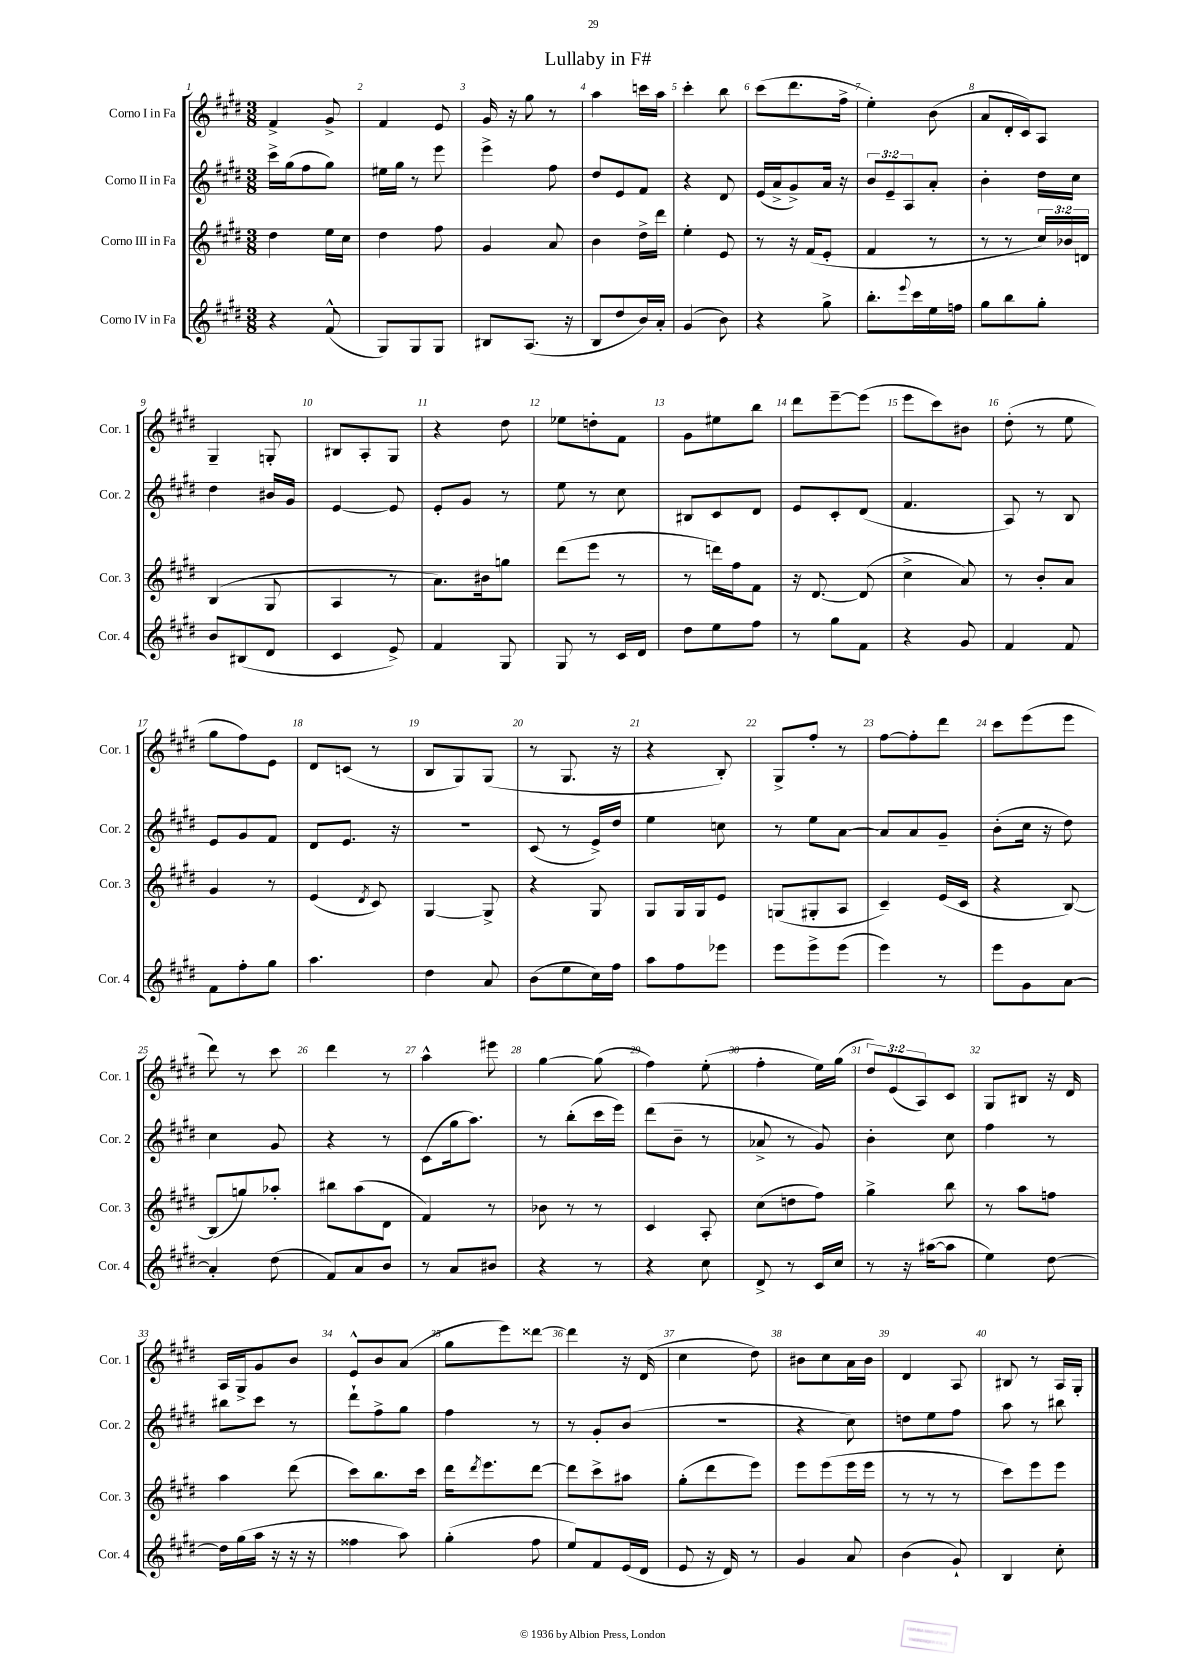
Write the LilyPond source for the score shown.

\header { title = "Lullaby in F#" }
<<
\new StaffGroup <<
\new Staff = "s0" \with { instrumentName = "Corno I in Fa" shortInstrumentName = "Cor. 1" } {
    \clef treble \key e \major \numericTimeSignature \time 3/8 \override Staff.TupletNumber.text = #tuplet-number::calc-fraction-text
    fis'4-> gis'8-> |
    fis'4 e'8 |
    gis'16 r16 gis''8 r8 |
    a''4 c'''16 a''16 |
    cis'''4-. b''8 |
    cis'''8( dis'''8. fis''16-> |
    e''4-.) b'8( |
    a'8 dis'16-. cis'16) a8 |
    gis4-- g8-. |
    bis8 a8-. gis8 |
    r4 dis''8 |
    ees''8 d''8-. fis'8 |
    gis'8 eis''8 b''8 |
    dis'''8 e'''8~-- e'''8( |
    e'''8 cis'''8) bis'8 |
    dis''8-.( r8 e''8 |
    gis''8 fis''8) e'8 |
    dis'8 c'8( r8 |
    b8 gis8) gis8( |
    r8 gis8. r16 |
    r4 b8-.) |
    gis8-> fis''8-. r8 |
    fis''8~ fis''8-. dis'''8 |
    cis'''8 e'''8( e'''8 |
    dis'''8) r8 cis'''8 |
    dis'''4 r8 |
    a''4-^ eis'''8 |
    gis''4~ gis''8( |
    fis''4) e''8-.( |
    fis''4-. e''16) gis''16( |
    \tuplet 3/2 { dis''8) e'8( a8) } cis'8 |
    gis8 bis8 r16 dis'16 |
    a16 gis16-> gis'8 b'8 |
    e'8-^ b'8 a'8( |
    gis''8 e'''8) disis'''8~ |
    disis'''4 r16 dis'16( |
    cis''4 dis''8) |
    bis'8 cis''8 a'16 bis'16 |
    dis'4 a8 |
    bis8 r8 a16 gis16-. \bar "|." |
}
\new Staff = "s1" \with { instrumentName = "Corno II in Fa" shortInstrumentName = "Cor. 2" } {
    \clef treble \key e \major \numericTimeSignature \time 3/8 \override Staff.TupletNumber.text = #tuplet-number::calc-fraction-text
    cis'''16-> gis''16( fis''8 gis''8) |
    eis''16 gis''16 r8 e'''8 |
    e'''4-> fis''8 |
    dis''8 e'8 fis'8 |
    r4 dis'8 |
    e'16( a'16-> gis'8->) a'16 r16 |
    \tuplet 3/2 { b'8 e'8-- a8 } a'8-. |
    b'4-. dis''16 cis''16 |
    dis''4 bis'16 gis'16 |
    e'4~ e'8 |
    e'8-. gis'8 r8 |
    e''8 r8 cis''8 |
    bis8 cis'8 dis'8 |
    e'8 cis'8-. dis'8( |
    fis'4. |
    a8) r8 b8 |
    e'8 gis'8 fis'8 |
    dis'8 e'8. r16 |
    R4. |
    cis'8( r8 e'16->) dis''16 |
    e''4 c''8 |
    r8 e''8 a'8~ |
    a'8 a'8 gis'8-- |
    b'8-.( cis''16 r16 dis''8) |
    cis''4 gis'8 |
    r4 r8 |
    cis'8( gis''16 a''8.) |
    r8 b''8-.( cis'''16 e'''16) |
    dis'''8( b'8-- r8 |
    aes'8-> r8 gis'8) |
    b'4-. cis''8 |
    fis''4 r8 |
    bis''8 cis'''8 r8 |
    dis'''8-! fis''8-> gis''8 |
    fis''4 r8 |
    r8 gis'8-. b'8( |
    R4. |
    r4 cis''8) |
    d''8 e''8 fis''8 |
    a''8 r8 bis''8 \bar "|." |
}
\new Staff = "s2" \with { instrumentName = "Corno III in Fa" shortInstrumentName = "Cor. 3" } {
    \clef treble \key e \major \numericTimeSignature \time 3/8 \override Staff.TupletNumber.text = #tuplet-number::calc-fraction-text
    dis''4 e''16 cis''16 |
    dis''4 fis''8 |
    gis'4 a'8 |
    b'4 dis''16-> dis'''16 |
    e''4-. e'8 |
    r8 r16 fis'16( e'8-. |
    fis'4 r8 |
    r8 r8 \tuplet 3/2 { cis''16) bes'16 d'16 } |
    b4( gis8 |
    a4 r8 |
    a'8.) bis'16 g''8 |
    dis'''8( e'''8 r8 |
    r8 d'''16) fis''16 fis'8 |
    r16 dis'8.~ dis'8( |
    cis''4-> a'8) |
    r8 b'8-. a'8 |
    gis'4 r8 |
    e'4( \acciaccatura { dis'8 } cis'8) |
    gis4~ gis8-> |
    r4 gis8 |
    gis8 gis16 gis16 e'8 |
    g8( gis8-. a8 |
    cis'4--) e'16( cis'16 |
    r4 b8~) |
    b8( g''8) aes''8-. |
    bis''8 a''8( dis'8 |
    fis'4) r8 |
    bes'8 r8 r8 |
    cis'4 a8-. |
    cis''8( d''8 fis''8) |
    gis''4-> b''8 |
    r8 a''8 f''8 |
    a''4 dis'''8( |
    cis'''8) b''8. cis'''16 |
    dis'''16 \acciaccatura { dis'''8 } e'''8. dis'''8~ |
    dis'''8 cis'''8-> ais''8 |
    gis''8-.( dis'''8 e'''8) |
    e'''8 e'''8( e'''16 e'''16 |
    r8 r8 r8 |
    cis'''8) e'''8 e'''8 \bar "|." |
}
\new Staff = "s3" \with { instrumentName = "Corno IV in Fa" shortInstrumentName = "Cor. 4" } {
    \clef treble \key e \major \numericTimeSignature \time 3/8
    r4 fis'8-^( |
    gis8) gis8 gis8 |
    bis8 a8.( r16 |
    b8 dis''8 b'16) a'16-. |
    gis'4( b'8) |
    r4 gis''8-> |
    b''8.-. \appoggiatura { e'''8 } cis'''16 e''16 f''16 |
    gis''8 b''8 gis''8-. |
    b'8 bis8( dis'8 |
    cis'4 e'8->) |
    fis'4 gis8 |
    gis8 r8 cis'16 dis'16 |
    dis''8 e''8 fis''8 |
    r8 gis''8 fis'8 |
    r4 gis'8 |
    fis'4 fis'8 |
    fis'8 fis''8-. gis''8 |
    a''4. |
    dis''4 a'8 |
    b'8( e''8 cis''16) fis''16 |
    a''8 fis''8 ees'''8 |
    e'''8 e'''8-> e'''8( |
    e'''4) r8 |
    e'''8 gis'8 a'8~ |
    a'4-. dis''8( |
    fis'8) a'8 b'8 |
    r8 a'8 bis'8 |
    r4 r8 |
    r4 cis''8 |
    dis'8-> r8 cis'16 cis''16 |
    r8 r16 ais''16~( ais''8 |
    e''4) dis''8~ |
    dis''16 gis''16( a''16 r16 r16 r16 |
    fisis''4 a''8) |
    gis''4-.( fis''8 |
    e''8) fis'8 e'16( dis'16 |
    e'8 r16 dis'16) r8 |
    gis'4 a'8 |
    b'4( gis'8-!) |
    b4 cis''8-. \bar "|." |
}
>>
>>
\layout { \context { \Score \override BarNumber.break-visibility = ##(#f #t #t) barNumberVisibility = #all-bar-numbers-visible } }
